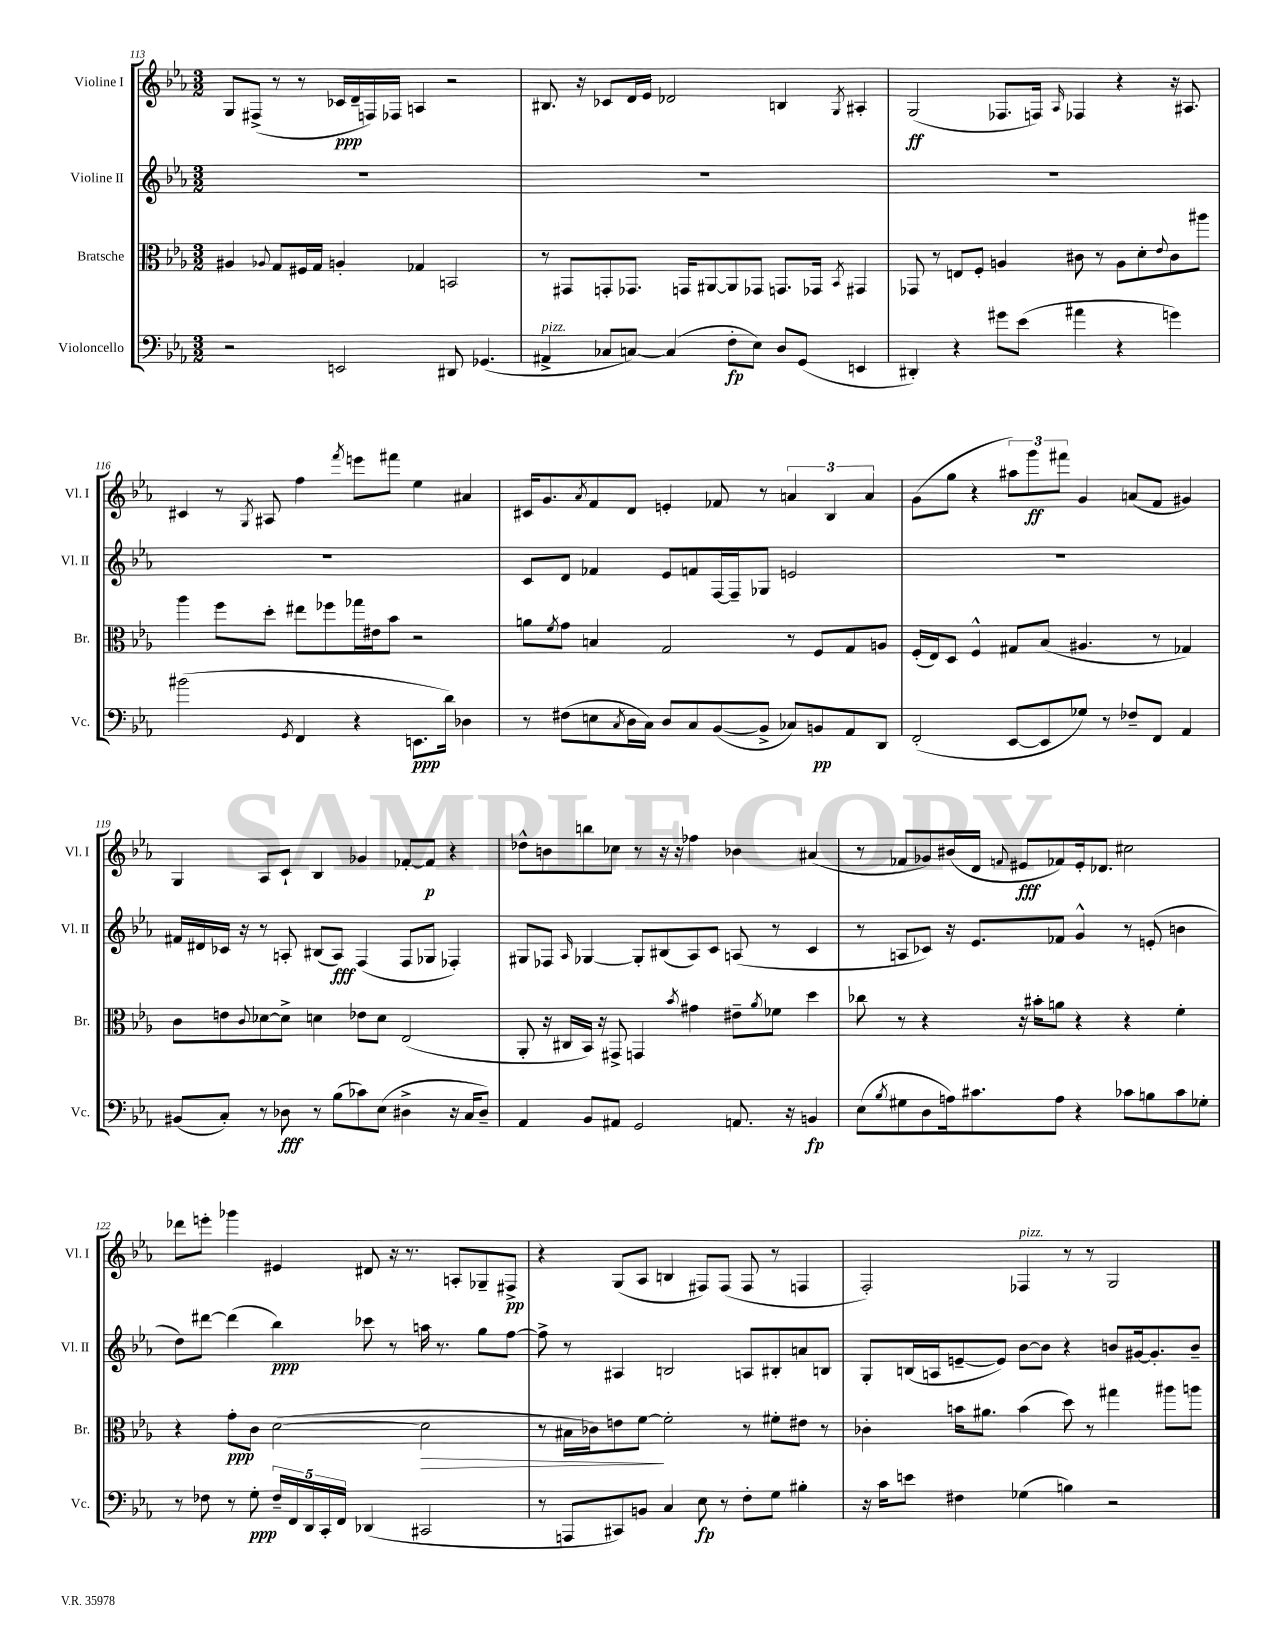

**kern	**dynam	**kern	**dynam	**kern	**dynam	**kern	**dynam
*part4	*part4	*part3	*part3	*part2	*part2	*part1	*part1
*staff4	*staff4	*staff3	*staff3	*staff2	*staff2	*staff1	*staff1
*I"Violoncello	*	*I"Bratsche	*	*I"Violine II	*	*I"Violine I	*
*I'Vc.	*	*I'Br.	*	*I'Vl. II	*	*I'Vl. I	*
*clefF4	*	*clefC3	*	*clefG2	*	*clefG2	*
*k[b-e-a-]	*	*k[b-e-a-]	*	*k[b-e-a-]	*	*k[b-e-a-]	*
*M3/2	*	*M3/2	*	*M3/2	*	*M3/2	*
=113	=113	=113	=113	=113	=113	=113	=113
2r	.	4A#X/	.	1.r	.	8G/L	.
.	.	.	.	.	.	(8F#X^/J	.
.	.	8qqA-X/	.	.	.	.	.
.	.	8G/L	.	.	.	8r	.
.	.	16F#X/L	.	.	.	8r	.
.	.	16G/JJ	.	.	.	.	.
2EEn/	.	4An'/	.	.	.	16c-X/LL	ppp
.	.	.	.	.	.	16d~/	.
.	.	.	.	.	.	16Fn/)	.
.	.	.	.	.	.	16F-X/JJ	.
.	.	4G-X/	.	.	.	4An/	.
8DD#X/	.	2BBn/	.	.	.	2r	.
(4.GG-X/	.	.	.	.	.	.	.
=114	=114	=114	=114	=114	=114	=114	=114
!LO:TX:a:i:t=pizz.	!	!	!	!	!	!	!
4AA#X^/	.	8r	.	1.r	.	8.B#X/	.
.	.	8GG#X/L	.	.	.	.	.
.	.	.	.	.	.	16r	.
8C-X/L	.	8GGn'/	.	.	.	8c-X/L	.
[8Cn/J)	.	8.GG-X/J	.	.	.	16d/L	.
.	.	.	.	.	.	16e-/JJ	.
(4C/]	.	.	.	.	.	2d-X/	.
.	.	16GGn/KL	.	.	.	.	.
.	.	[8AA#X/	.	.	.	.	.
8F'\L	fp	8AA#/]	.	.	.	.	.
8E-\J)	.	8GG-X/J	.	.	.	.	.
8D/L	.	8.GGn/L	.	.	.	4Bn/	.
(8GG/J	.	.	.	.	.	.	.
.	.	16GG-X/Jk	.	.	.	.	.
.	.	8qBB-/	.	.	.	8qG/	.
4EEn/	.	4GG#X/	.	.	.	4A#X'/	.
=115	=115	=115	=115	=115	=115	=115	=115
4DD#X'/)	.	8GG-X/	.	1.r	.	(2G/	ff
.	.	8r	.	.	.	.	.
4r	.	8En/L	.	.	.	.	.
.	.	8F'/J	.	.	.	.	.
8g#X\L	.	4An/	.	.	.	8.F-X/L	.
(8e-\J	.	.	.	.	.	.	.
.	.	.	.	.	.	16Fn/Jk)	.
.	.	.	.	.	.	16qqA-/	.
4a#X\	.	8c#X\	.	.	.	4F-X/	.
.	.	8r	.	.	.	.	.
4r	.	8A\L	.	.	.	4r	.
.	.	8d'\	.	.	.	.	.
.	.	8qqe-/	.	.	.	.	.
4gn\)	.	8c#\	.	.	.	16r	.
.	.	.	.	.	.	8.A#X/	.
.	.	8aa#X\J	.	.	.	.	.
!!LO:LB:g=z
=116	=116	=116	=116	=116	=116	=116	=116
(2b#X\	.	4aa-\	.	1.r	.	4c#X/	.
.	.	8ff\L	.	.	.	8r	.
.	.	.	.	.	.	8qG/	.
.	.	8dd'\J	.	.	.	8A#X/	.
8qGG/	.	.	.	.	.	.	.
4FF/	.	8ee#X\L	.	.	.	4ff\	.
.	.	8ff-X\	.	.	.	.	.
.	.	.	.	.	.	8qfff/	.
4r	.	16gg-X\L	.	.	.	8eeen\L	.
.	.	16e#X\J	.	.	.	.	.
.	.	8b-\J	.	.	.	8fff#X\J	.
8.EEn\L	ppp	2r	.	.	.	4ee-\	.
16d\Jk)	.	.	.	.	.	.	.
4D-X\	.	.	.	.	.	4a#X/	.
=117	=117	=117	=117	=117	=117	=117	=117
8r	.	8an\L	.	8c/L	.	16c#X/KL	.
.	.	.	.	.	.	8.g/	.
.	.	8qf/	.	.	.	.	.
(8F#X\L	.	8g\J	.	8d/J	.	.	.
.	.	.	.	.	.	8qa-/	.
8En\	.	4Bn/	.	4f-X/	.	8f/	.
8qC/	.	.	.	.	.	.	.
16D\L	.	.	.	.	.	8d/J	.
16C\JJ)	.	.	.	.	.	.	.
8D/L	.	2G/	.	8e-/L	.	4en'/	.
8C/	.	.	.	8fn/	.	.	.
([8BB-/	.	.	.	[16F/L	.	8f-X/	.
.	.	.	.	16F~/J]	.	.	.
8BB-^/J]	.	.	.	8G-X/J	.	8r	.
8C-X/L)	.	8r	.	2en/	.	6an/	.
8BBn/	pp	8F/L	.	.	.	.	.
.	.	.	.	.	.	6B-/	.
8AA-/	.	8G/	.	.	.	.	.
.	.	.	.	.	.	6a/	.
8DD/J	.	8An/J	.	.	.	.	.
=118	=118	=118	=118	=118	=118	=118	=118
(2FF'/	.	(16F'/LL	.	1.r	.	(8g\L	.
.	.	16E-/J)	.	.	.	.	.
.	.	8D/J	.	.	.	8gg\J	.
.	.	4F^^/	.	.	.	4r	.
[8EE-/L	.	8G#X/L	.	.	.	12aa#X\L)	.
.	.	.	.	.	.	12ggg\	ff
8EE-/]	.	(8B-/J	.	.	.	.	.
.	.	.	.	.	.	12fff#X\J	.
8G-X/J)	.	4.A#X/	.	.	.	4g/	.
8r	.	.	.	.	.	.	.
8F-X~/L	.	.	.	.	.	(8an/L	.
8FF/J	.	8r	.	.	.	8f/J	.
4AA-/	.	4G-X/)	.	.	.	4g#X/)	.
!!LO:LB:g=z
=119	=119	=119	=119	=119	=119	=119	=119
(8BB#X/L	.	8c\L	.	16f#X/LL	.	4G/	.
.	.	.	.	16d#X/	.	.	.
8C'/J)	.	8en\	.	16c-X/JJ	.	.	.
.	.	.	.	16r	.	.	.
.	.	8qqc/	.	.	.	.	.
8r	.	[8d-X\	.	8r	.	8A-/L	.
8D-X\	fff	8d-^\J]	.	8An'/	.	8c`/J	.
8r	.	4dn\	.	(8B#X/L	.	4B-/	.
(8B-\L	.	.	.	8A/J)	fff	.	.
8c-X\)	.	8e-X\L	.	(4F/	.	4g-X/	.
(8E-\J	.	8d\J	.	.	.	.	.
4D#X^\	.	(2E-/	.	8F/L	.	[8f-X'/L	.
.	.	.	.	8G-X/J	.	8f-/J]	p
16r	.	.	.	4F-X'/)	.	4r	.
16C/KL	.	.	.	.	.	.	.
8D#~/J)	.	.	.	.	.	.	.
=120	=120	=120	=120	=120	=120	=120	=120
4AA-/	.	8AA-'/	.	8G#X/L	.	8dd-X^^\L	.
.	.	16r	.	8F-X/J	.	8bn\	.
.	.	16C#X/LL	.	.	.	.	.
.	.	.	.	16qqA-/	.	.	.
8BB-/L	.	16BB-/JJ)	.	[4G-X/	.	8bbn\	.
.	.	16r	.	.	.	.	.
8AA#X/J	.	8GG#X^/	.	.	.	8cc-X\J	.
2GG/	.	4GGn/	.	8G-'/L]	.	8r	.
.	.	.	.	(8B#X/	.	16r	.
.	.	.	.	.	.	16r	.
.	.	8qb-/	.	.	.	.	.
.	.	4g#X\	.	8A-/)	.	4ff-X\	.
.	.	.	.	8c/J	.	.	.
8.AAn/	.	8e#X~\L	.	(8An/	.	4b-X\	.
.	.	8qa-/	.	.	.	.	.
.	.	8f-X\J	.	8r	.	.	.
16r	.	.	.	.	.	.	.
4BBn/	fp	4dd\	.	4c/	.	(4a#X/	.
=121	=121	=121	=121	=121	=121	=121	=121
(8E-\L	.	8cc-X\	.	8r	.	8r	.
8qB-/	.	.	.	.	.	.	.
8G#X\	.	8r	.	8An/L	.	8f-X/L	.
8D\	.	4r	.	8c-X/J)	.	8g-X/)	.
16An\k)	.	.	.	16r	.	(16b#X/L	.
8.c#X\	.	.	.	8.e-/L	.	16d/JJ	.
.	.	.	.	.	.	8qqfn/	.
.	.	16r	.	.	.	8e#X/L	fff
.	.	16b#X'\KL	.	.	.	.	.
8A\J	.	8an\J	.	8f-X/J	.	8f-X/)	.
4r	.	4r	.	4g^^/	.	16e#'/k	.
.	.	.	.	.	.	8.d-X/J	.
8c-X\L	.	4r	.	8r	.	2cc#X\	.
8Bn\	.	.	.	(8en'/	.	.	.
8c-\	.	4f'\	.	4bn\	.	.	.
8G-X'\J	.	.	.	.	.	.	.
!!LO:LB:g=z
=122	=122	=122	=122	=122	=122	=122	=122
8r	.	4r	.	8dd\L)	.	8ddd-X\L	.
8F-X\	.	.	.	[8ddd#X\J	.	8eeen'\J	.
8r	.	8g'\L	ppp	(4ddd#\]	.	4ggg-X\	.
8G'\	ppp	8c\J	.	.	.	.	.
20F-~/LL	.	([2d\	.	4bb-\)	ppp	4e#X/	.
20FF/	.	.	.	.	.	.	.
20DD/	.	.	.	.	.	.	.
20CC'/	.	.	.	.	.	.	.
20FF/JJ	.	.	.	.	.	.	.
(4DD-X/	.	.	.	8ccc-X\	.	8d#X/	.
.	.	.	.	8r	.	16r	.
.	.	.	.	.	.	8.r	.
!	!	!	!LO:HP:b	!	!	!	!
2CC#X/	.	2d\]	>	16aan\	.	.	.
.	.	.	.	8.r	.	.	.
.	.	.	.	.	.	8An'/L	.
.	.	.	.	8gg\L	.	8G-X~/	.
.	.	.	.	[8ff\J	.	8F#X^/J	pp
=123	=123	=123	=123	=123	=123	=123	=123
8r	.	8r	.	8ff^\]	.	4r	.
8AAAn/L	.	16B#X\LL	.	8r	.	.	.
.	.	16c-X\J)	.	.	.	.	.
8CC#X/)	.	8en\	.	4A#X/	.	(8G/L	.
8BBn/J	.	[8f\J	.	.	.	8A-/J	.
4C/	.	2f'\]	]	2Bn/	.	4Bn/	.
8E-\	fp	.	.	.	.	8F#X/L)	.
8r	.	.	.	.	.	(8F#/J	.
8F'\L	.	8r	.	8An/L	.	8F#/	.
8G\J	.	8f#X'\L	.	8B#X'/	.	8r	.
4B#X'\	.	8e#X\J	.	8an/	.	4Fn/	.
.	.	8r	.	8Bn/J	.	.	.
=124	=124	=124	=124	=124	=124	=124	=124
16r	.	4c-X'\	.	8G'/L	.	2F'/)	.
16c\KL	.	.	.	.	.	.	.
8en\J	.	.	.	(16Bn/L	.	.	.
.	.	.	.	16An/J	.	.	.
4F#X\	.	16bn\KL	.	[8en~/	.	.	.
.	.	8.a#X\J	.	.	.	.	.
.	.	.	.	8e/J])	.	.	.
!	!	!	!	!	!	!LO:TX:a:i:t=pizz.	!
(4G-X\	.	(4b\	.	[8b-\L	.	4F-X/	.
.	.	.	.	8b-\J]	.	.	.
4Bn\)	.	8dd\)	.	4r	.	8r	.
.	.	8r	.	.	.	8r	.
2r	.	4gg#X\	.	8bn/L	.	2G/	.
.	.	.	.	[16g#X/k	.	.	.
.	.	.	.	8.g#'/]	.	.	.
.	.	8aa#X\L	.	.	.	.	.
.	.	8aan\J	.	8b~/J	.	.	.
==	==	==	==	==	==	==	==
*-	*-	*-	*-	*-	*-	*-	*-
